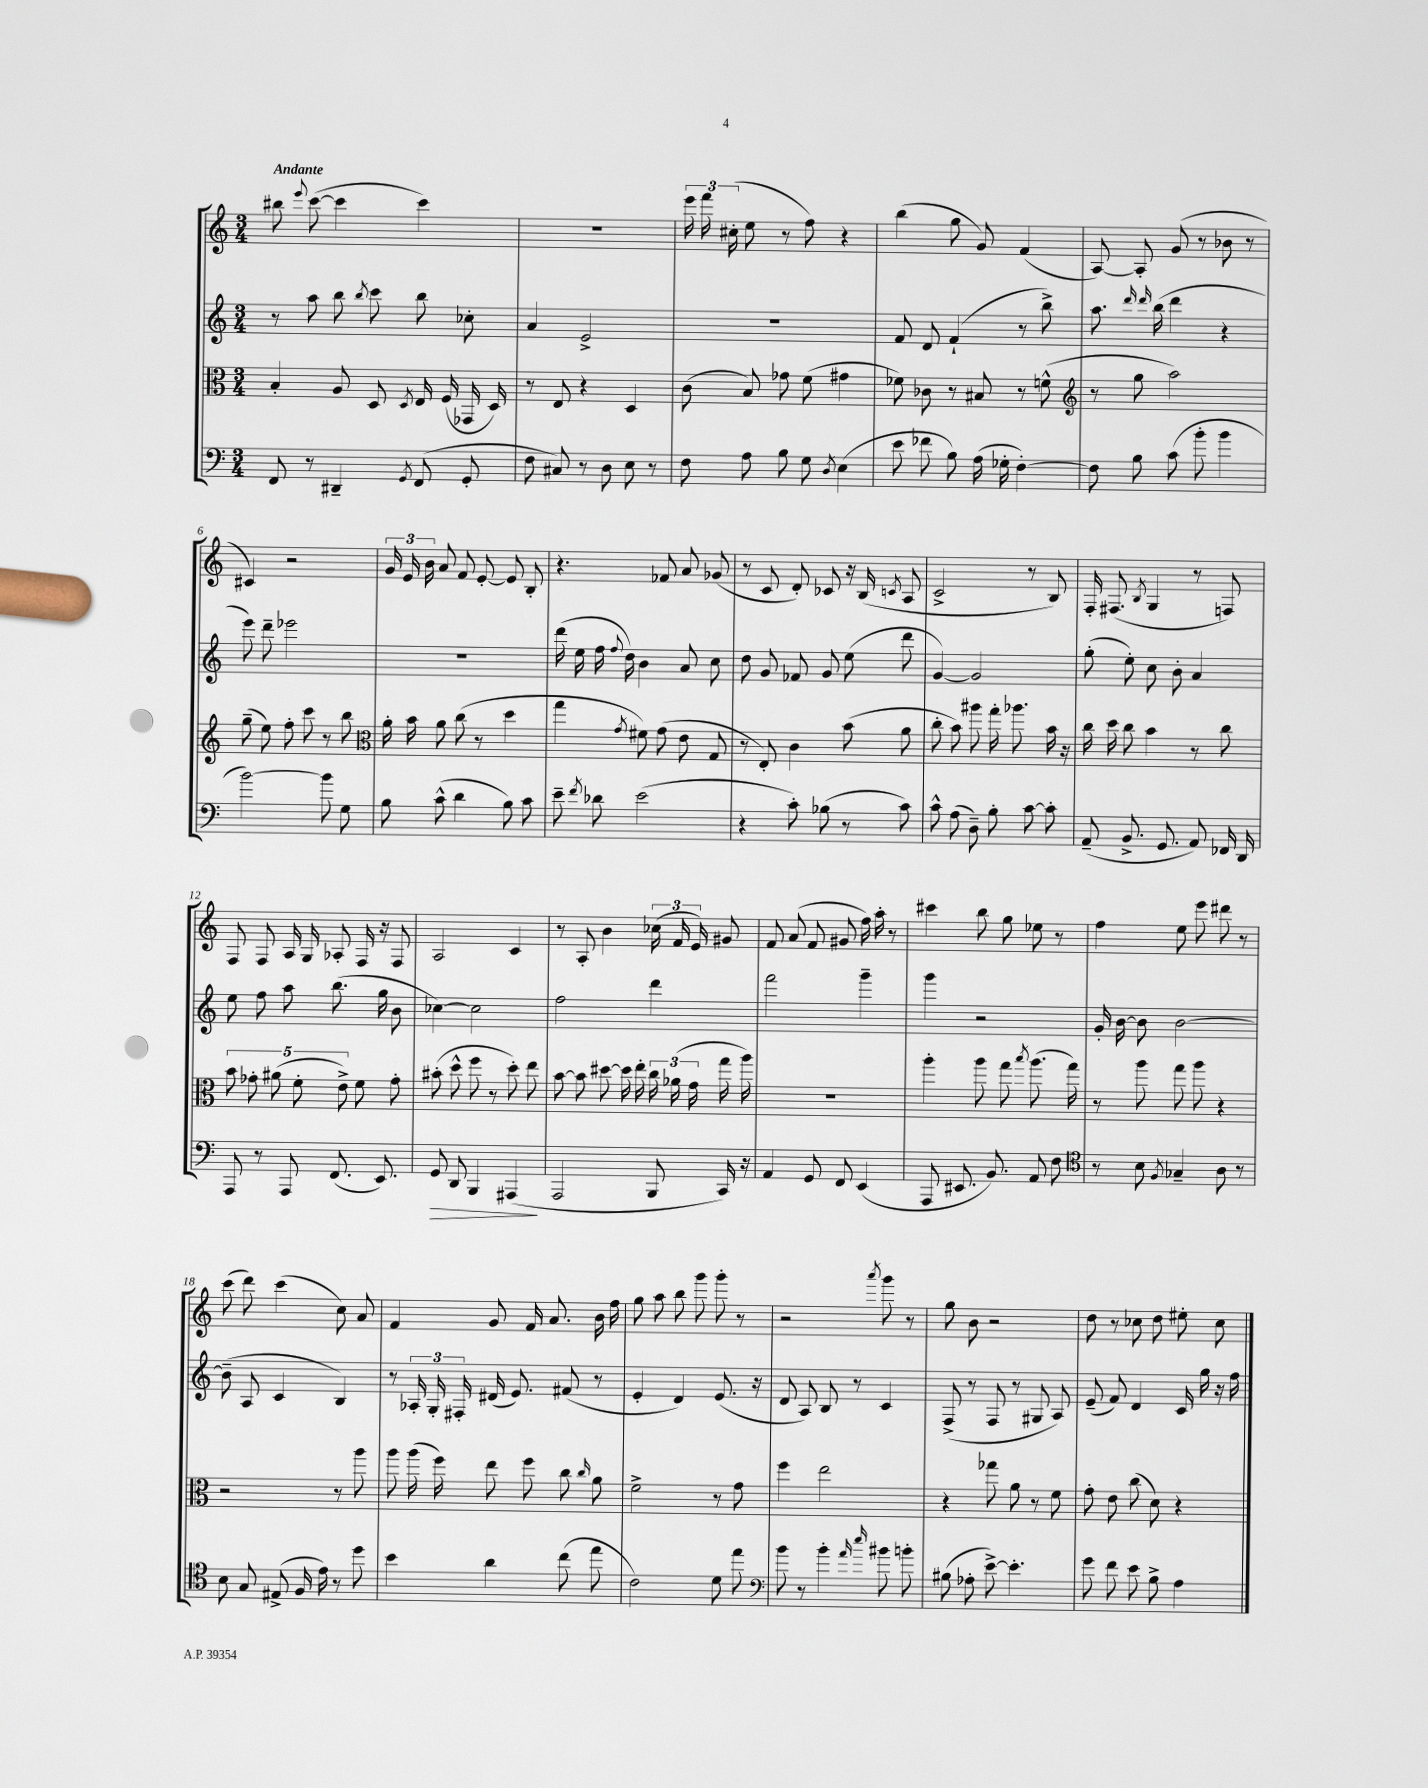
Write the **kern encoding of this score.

**kern	**dynam	**kern	**kern	**kern
*part4	*part4	*part3	*part2	*part1
*staff4	*staff4	*staff3	*staff2	*staff1
*clefF4	*	*clefC3	*clefG2	*clefG2
*k[]	*	*k[]	*k[]	*k[]
*M3/4	*	*M3/4	*M3/4	*M3/4
=1	=1	=1	=1	=1
!	!	!	!	!LO:TX:a:B:t=Andante
8FF/	.	4B'/	8r	8bb#X\
.	.	.	.	8qqeee/
8r	.	.	8aa\	([8ccc\
4DD#X~/	.	8A/	8bb\	4ccc\]
.	.	.	8qbb/	.
.	.	8D/	8ccc\	.
8qGG/	.	8qD/	.	.
(8FF/	.	16E/	8bb\	4ccc\)
.	.	(16F/	.	.
8GG'/	.	16GG-X/	8cc-X'\	.
.	.	16D/)	.	.
=2	=2	=2	=2	=2
8F\	.	8r	4a/	2.r
8C#X/)	.	8E/	.	.
8r	.	4r	2e^/	.
8D\	.	.	.	.
8E\	.	4D/	.	.
8r	.	.	.	.
=3	=3	=3	=3	=3
8F\	.	(8c\	2.r	24eee\
.	.	.	.	24fff\
.	.	.	.	(24cc#X'\
8A\	.	8B/)	.	8ee\
8B\	.	8g-X\	.	8r
8G\	.	(8f\	.	8ff\)
8qD/	.	.	.	.
(4E\	.	4g#X\	.	4r
=4	=4	=4	=4	=4
8e\	.	8f-X\)	8f/	(4bb\
8f-X\	.	8c-X\	8d/	.
8B\)	.	8r	(4f`/	8gg\
(16A\	.	8B#X/	.	8g/)
16G-X'\	.	.	.	.
[4F'\)	.	8r	8r	(4f/
.	.	(8fn^^\	8bb^\)	.
=5	=5	=5	=5	=5
*	*	*clefG2	*	*
8F\]	.	8r	8.aa\	[8A/)
8B\	.	8gg\	.	8A'/]
.	.	.	16qqddd/	.
.	.	.	16qqddd/	.
.	.	.	(16bb\	.
(8c\	.	2aa\)	4ddd\	(8g/
8b'\	.	.	.	8r
4b\	.	.	4r	8b-X\
.	.	.	.	8r
!!LO:LB:g=z
=6	=6	=6	=6	=6
[2b\)	.	(8gg~\	8eee\)	4c#X/)
.	.	8ee\)	8ddd~\	.
.	.	8ff'\	2eee-X\	2r
.	.	8ccc\	.	.
8b\]	.	8r	.	.
8G\	.	8bb\	.	.
=7	=7	=7	=7	=7
*	*	*clefC3	*	*
8B\	.	16a'\	2.r	24g/
.	.	.	.	24e/
.	.	16b\	.	.
.	.	.	.	24b\
(8c^^\	.	8a\	.	8a/
4d\	.	(8cc\	.	8f/
.	.	8r	.	[8e'/
8B\)	.	4dd\	.	8e/]
8c\	.	.	.	8B'/
=8	=8	=8	=8	=8
8e~\	.	4gg\	(16ddd\	4.r
.	.	.	16ee\	.
8qf/	.	.	.	.
8d-X\	.	.	16ff\	.
.	.	.	8qqff/	.
.	.	.	16dd\)	.
.	.	8qg/	.	.
(2e\	.	8f#X\)	4b\	.
.	.	(8g\	.	8f-X/
.	.	8e\	8a/	8a/
.	.	8G/	8cc\	(8g-X/
=9	=9	=9	=9	=9
4r	.	8r	8dd\	8r
.	.	8E'/)	8g/	8c/
8c'\)	.	4c\	8f-X/	8d'/)
(8B-X\	.	.	8g/	8c-X/
8r	.	(8b\	(8ee\	16r
.	.	.	.	(16B/
.	.	.	.	8qcn/
8c\)	.	8a\	8ddd\	8A/
=10	=10	=10	=10	=10
8c^^\	.	8cc'\	[4g/)	2c^/
(8A\	.	8b\)	.	.
8D~\)	.	8aa#X\	2g/]	.
8B'\	.	16gg'\	.	.
.	.	8.aa-X\	.	.
[8c\	.	.	.	8r
8c'\]	.	16b\	.	8B/)
.	.	16r	.	.
=11	=11	=11	=11	=11
(8AA~/	.	16cc\	(8gg'\	16F'/
.	.	16dd\	.	(8.F#X/
8.BB^/	.	8cc\	8ee'\)	.
.	.	.	.	8qB/
.	.	4b\	8cc\	4G/
8.GG/	.	.	.	.
.	.	.	8b'\	.
8AA/)	.	8r	4a/	8r
16FF-X/	.	8cc\	.	8Fn/)
16DD/	.	.	.	.
!!LO:LB:g=z
=12	=12	=12	=12	=12
8AAA/	.	10b\	8ee\	8F/
.	.	10g-X'\	.	.
8r	.	.	8ff\	8F/
.	.	(10a#X\	.	.
8AAA/	.	.	8aa\	16A/
.	.	10f'\	.	.
.	.	.	.	16G/
(8.FF/	.	.	(8.bb\	8A-X'/
.	.	10e^\)	.	.
.	.	8f\	.	16F/
8.EE/)	.	.	16gg\	16r
.	.	8g-'\	8b\	8F/
=13	=13	=13	=13	=13
!	!LO:HP:b	!	!	!
8GG/	>	(8b#X'\	[4cc-X\)	2A/
8DD/	.	8dd^^\	.	.
4BBB/	.	8ff\	2cc-\]	.
.	.	8r	.	.
(4AAA#X/	.	8dd'\)	.	4c/
.	.	8ee\	.	.
.	]	.	.	.
=14	=14	=14	=14	=14
2AAA/	.	[8b\	2ff\	8r
.	.	8b\]	.	8A'/
.	.	[8dd#X\	.	4b\
.	.	16dd#\]	.	.
.	.	16ee'\	.	.
8BBB/	.	24cc\	4ddd\	(24cc-X\
.	.	(24a-X\	.	24f/
.	.	24g\	.	24e/)
16CC/)	.	16gg\	.	8g#X/
16r	.	16aa\)	.	.
=15	=15	=15	=15	=15
4AA/	.	2.r	2fff\	8f/
.	.	.	.	(8a/
8GG/	.	.	.	8f/
8FF/	.	.	.	8g#X/
(4EE/	.	.	4ggg~\	16ff\)
.	.	.	.	16aa'\
.	.	.	.	8r
=16	=16	=16	=16	=16
8AAA/	.	4aa'\	4ggg\	4ccc#X\
8.EE#X/	.	.	.	.
.	.	8aa\	2r	8bb\
8.BB/)	.	.	.	.
.	.	8gg\	.	8gg\
.	.	8qbb/	.	.
8AA/	.	(8.aa\	.	8ee-X\
8F\	.	.	.	8r
.	.	16gg\)	.	.
=17	=17	=17	=17	=17
*clefC4	*	*	*	*
8r	.	8r	16g'/	4ff\
.	.	.	[16b\	.
8B\	.	8aa\	8b\]	.
8qF/	.	.	.	.
4G-X~/	.	8gg\	[2b\	8ee\
.	.	8aa\	.	8eee\
8A\	.	4r	.	8ddd#X\
8r	.	.	.	8r
!!LO:LB:g=z
=18	=18	=18	=18	=18
8B\	.	2r	(8b~\]	(8ccc\
8G/	.	.	8A/	8ddd\)
(8E#X^/	.	.	4c/	(4ccc\
16F/	.	.	.	.
16e\)	.	.	.	.
8r	.	8r	4B/)	8cc\)
8dd\	.	8aa\	.	8a/
=19	=19	=19	=19	=19
4b\	.	8aa\	8r	4f/
.	.	(16aa\	24A-X'/	.
.	.	.	24G'/	.
.	.	16ff\)	.	.
.	.	.	24F#X'/	.
4a\	.	8ee\	(16d#X/	8g/
.	.	.	8.e/)	.
.	.	8ff\	.	16f/
.	.	.	.	8.a/
(8cc\	.	8cc\	(8f#X/	.
.	.	16qqcc/	.	.
8ee\	.	8a\	8r	16b\
.	.	.	.	16ff\
=20	=20	=20	=20	=20
2c\)	.	2f^\	4e'/	8gg\
.	.	.	.	8aa\
.	.	.	4d/)	8bb\
.	.	.	.	8ggg\
8d\	.	8r	(8.e/	8ggg'\
8ee\	.	8g\	.	8r
.	.	.	16r	.
=21	=21	=21	=21	=21
*clefF4	*	*	*	*
8b\	.	4ff\	8d/	2r
8r	.	.	8A/)	.
4b'\	.	2ee\	8B/	.
.	.	.	8r	.
16qqa/	.	.	.	.
16qqee/	.	.	.	8qaaa/
8b#X\	.	.	4c/	8ggg\
8bn'\	.	.	.	8r
=22	=22	=22	=22	=22
(8B#X\	.	4r	(8F^/	8gg\
8A-X'\	.	.	8r	8b\
[8e^\)	.	8gg-X\	8F/	2r
4.e'\]	.	8a\	8r	.
.	.	8r	8G#X/	.
.	.	8f\	8A/)	.
=23	=23	=23	=23	=23
8g\	.	8g'\	(8e~/	8dd\
8f\	.	8e\	8f/)	8r
8e\	.	(8cc\	4d/	8cc-X\
8B^\	.	8d\)	.	8dd\
4A\	.	4r	16c/	8ee#X'\
.	.	.	16gg\	.
.	.	.	16r	8cc-\
.	.	.	16ff\	.
==	==	==	==	==
*-	*-	*-	*-	*-
